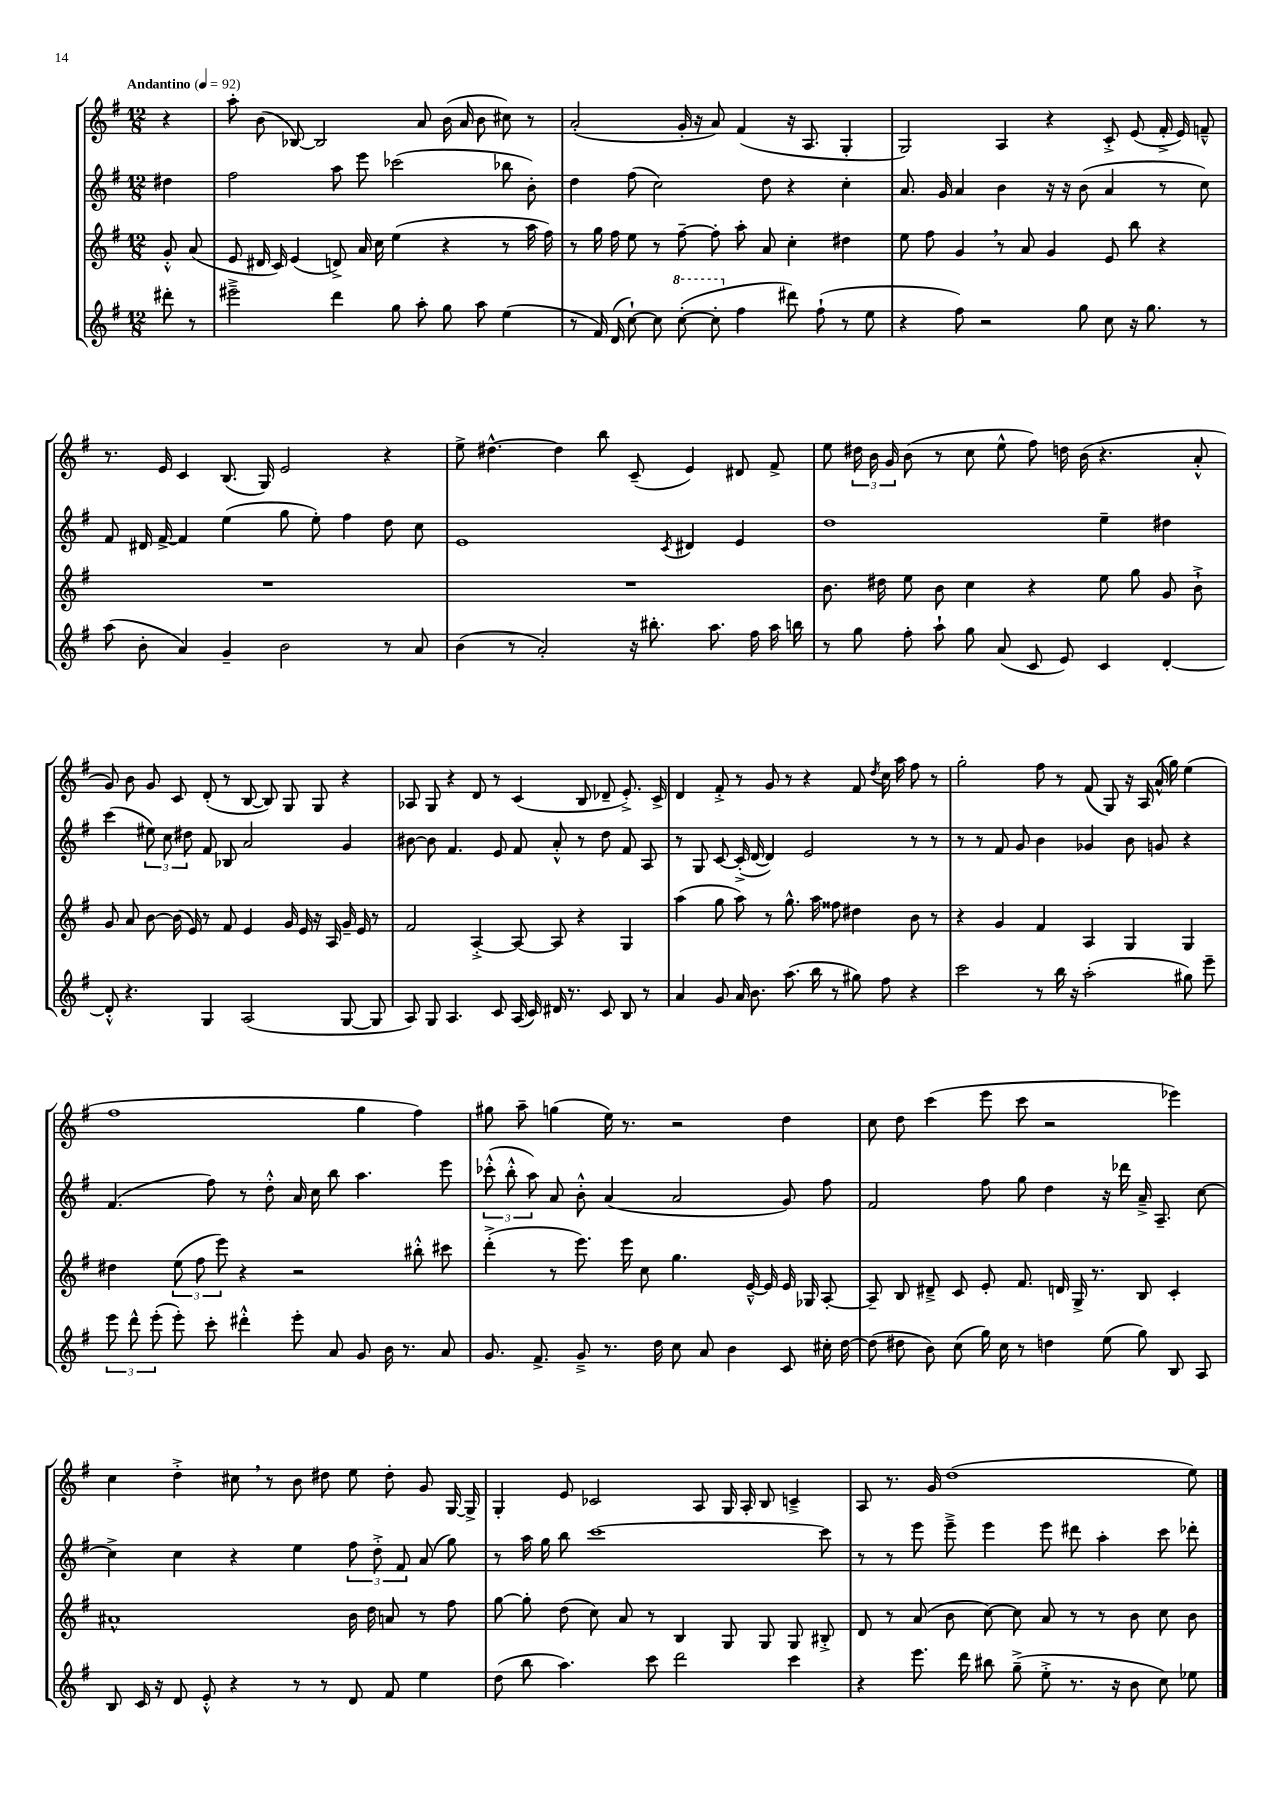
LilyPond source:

<<
\new StaffGroup <<
\new Staff = "s0" {
    \clef treble \key g \major \numericTimeSignature \time 12/8 \partial 4 \tempo "Andantino" 4 = 92
    \autoBeamOff r4 |
    a''8-. b'8( bes8~) bes2 a'8 b'16( a'16 b'8 cis''8) r8 |
    a'2-.( g'16-. r16 a'8) fis'4( r16 a8. g4-. |
    g2) a4 r4 c'8-.-> e'8( fis'16-.-> e'16) f'8---^ |
    r8. e'16 c'4 b8.( g16) e'2 r4 |
    e''8-> dis''4.~-^ dis''4 b''8 c'8--( e'4) dis'8 fis'8-> |
    e''8 \tuplet 3/2 { dis''16 b'16 g'16 } b'8( r8 c''8 e''8-^ fis''8) d''16 b'16( r4. a'8-.-^ |
    g'8) b'8 g'8 c'8 d'8-.( r8 b8~ b8) g8 g8 r4 |
    aes8 g8 r4 d'8 r8 c'4( b8 des'8-- e'8.-.->) c'16-> |
    d'4 fis'8-.-> r8 g'8 r8 r4 fis'8 \acciaccatura { d''8 } c''16 a''16 fis''8 r8 |
    g''2-. fis''8 r8 fis'8( g8) r16 a16 a'16-^( g''16) e''4( |
    fis''1 g''4 fis''4) |
    gis''8 a''8-- g''4( e''16) r8. r2 d''4 |
    c''8 d''8 c'''4( e'''8 c'''8 r2 ees'''4) |
    c''4 d''4-.-> cis''8 \breathe r8 b'8 dis''8 e''8 dis''8-. g'8 g16~ g16-> |
    g4-. e'8 ces'2 a8 g16 a16-. b8 c'4---> |
    a8 r8. g'16 d''1( e''8) \bar "|." |
}
\new Staff = "s1" {
    \clef treble \key g \major \numericTimeSignature \time 12/8 \partial 4
    \autoBeamOff dis''4 |
    fis''2 a''8 e'''8 ces'''2( bes''8 b'8-.) |
    d''4 fis''8( c''2) d''8 r4 c''4-. |
    a'8. g'16 a'4 b'4 r16 r16 b'8( a'4 r8 c''8) |
    fis'8 dis'16 fis'16~-> fis'4 e''4( g''8 e''8-.) fis''4 d''8 c''8 |
    e'1 \acciaccatura { c'8 } dis'4 e'4 |
    d''1 e''4-- dis''4 |
    c'''4( \tuplet 3/2 { eis''8) c''8 dis''8 } fis'8 bes8 a'2 g'4 |
    bis'8~ bis'8 fis'4. e'8 fis'8 a'8-.-^ r8 d''8 fis'8 a8 |
    r8 g8 c'8~ c'16-.->( d'16~ d'4) e'2 r8 r8 |
    r8 r8 fis'8 g'8 b'4 ges'4 b'8 g'8 r4 |
    fis'4.( fis''8) r8 d''8-.-^ a'16 c''16 b''8 a''4. e'''8 |
    \tuplet 3/2 { ces'''8-.-^( b''8-.-^ a''8) } a'8 b'8-.-^ a'4( a'2 g'8) fis''8 |
    fis'2 fis''8 g''8 d''4 r16 des'''16 a'16---> a8.-- c''8~ |
    c''4-> c''4 r4 e''4 \tuplet 3/2 { fis''8 d''8-.-> fis'8 } a'8( g''8) |
    r8 a''16 g''16 b''8 c'''1~ c'''8 |
    r8 r8 e'''8 e'''8---> e'''4 e'''8 dis'''8 a''4-. c'''8 des'''8-. \bar "|." |
}
\new Staff = "s2" {
    \clef treble \key g \major \numericTimeSignature \time 12/8 \partial 4
    \autoBeamOff g'8-.-^ a'8( |
    e'8 dis'16 c'16) e'4( d'8->) a'16 c''16 e''4( r4 r8 a''16 fis''16) |
    r8 g''16 fis''16 e''8 r8 fis''8~-- fis''8-. a''8-. a'8 c''4-. dis''4 |
    e''8 fis''8 g'4 \breathe r8 a'8 g'4 e'8 b''8 r4 |
    R1. |
    R1. |
    b'8. dis''16 e''8 b'8 c''4 r4 e''8 g''8 g'8 b'8-!-> |
    g'8 a'8 b'8~ b'16( e'16) r8 fis'8 e'4 g'16 e'16 r16 a16 g'16-- e'16 r8 |
    fis'2 a4~-.-> a8~ a8 r4 g4 |
    a''4( g''8 a''8) r8 g''8.-^ a''16 fisis''8 dis''4 b'8 r8 |
    r4 g'4 fis'4 a4 g4 g4 |
    dis''4 \tuplet 3/2 { e''8( fis''8 e'''8) } r4 r2 bis''8-.-^ cis'''8 |
    d'''4-.->( r8 e'''8.) e'''16 c''8 g''4. e'16~---^ e'16 e'16 ges16 a8~-. |
    a8-- b8 dis'8---> c'8 e'8-. fis'8. d'16 g16-> r8. b8 c'4-. |
    ais'1-^ b'16 d''16 a'8 r8 fis''8 |
    g''8~ g''8-. d''8( c''8) a'8 r8 b4 g8 g8 g8 bis8-.-> |
    d'8 r8 a'8( b'8 c''8~) c''8 a'8 r8 r8 b'8 c''8 b'8 \bar "|." |
}
\new Staff = "s3" {
    \clef treble \key g \major \numericTimeSignature \time 12/8 \partial 4
    \autoBeamOff dis'''8-. r8 |
    eis'''2---> d'''4 g''8 a''8-. g''8 a''8 e''4( |
    r8 fis'16) d'16( c''8~-!) c''8 \ottava #1 c'''8~-.( c'''8-. \ottava #0 fis''4 dis'''8) fis''8-!( r8 e''8 |
    r4 fis''8) r2 g''8 c''8 r16 g''8. r8 |
    a''8( b'8-. a'4) g'4-- b'2 r8 a'8 |
    b'4( r8 a'2-.) r16 bis''8.-. a''8. fis''16 a''16 b''16 |
    r8 g''8 fis''8-. a''8-! g''8 a'8( c'8 e'8) c'4 d'4~-. |
    d'8-.-^ r4. g4 a2( g8~ g8 |
    a8) g8 a4. c'8 a16( c'16) dis'16 r8. c'8 b8 r8 |
    a'4 g'8 a'16 b'8. a''8.( b''16 r8 gis''8) fis''8 r4 |
    c'''2 r8 b''16 r16 a''2-.( gis''8) e'''8-- |
    \tuplet 3/2 { e'''8 d'''8-^ e'''8-.( } e'''8-.) c'''8-. dis'''4-.-^ e'''8-. a'8 g'8 b'16 r8. a'8 |
    g'8. fis'8.-> g'8---> r8. d''16 c''8 a'8 b'4 c'8 cis''16-. d''16~ |
    d''8( dis''8 b'8) c''8( g''16) c''16 r8 d''4 e''8( g''8) b8 a8 |
    b8 c'16 r16 d'8 e'8-.-^ r4 r8 r8 d'8 fis'8 e''4 |
    d''8( b''8 a''4.) c'''8 d'''2 c'''4 |
    r4 e'''8. d'''16 bis''8 g''8--->( e''8-.-> r8. r16 b'8 c''8) ees''8 \bar "|." |
}
>>
>>
\layout { \context { \Score \remove "Bar_number_engraver" } }
